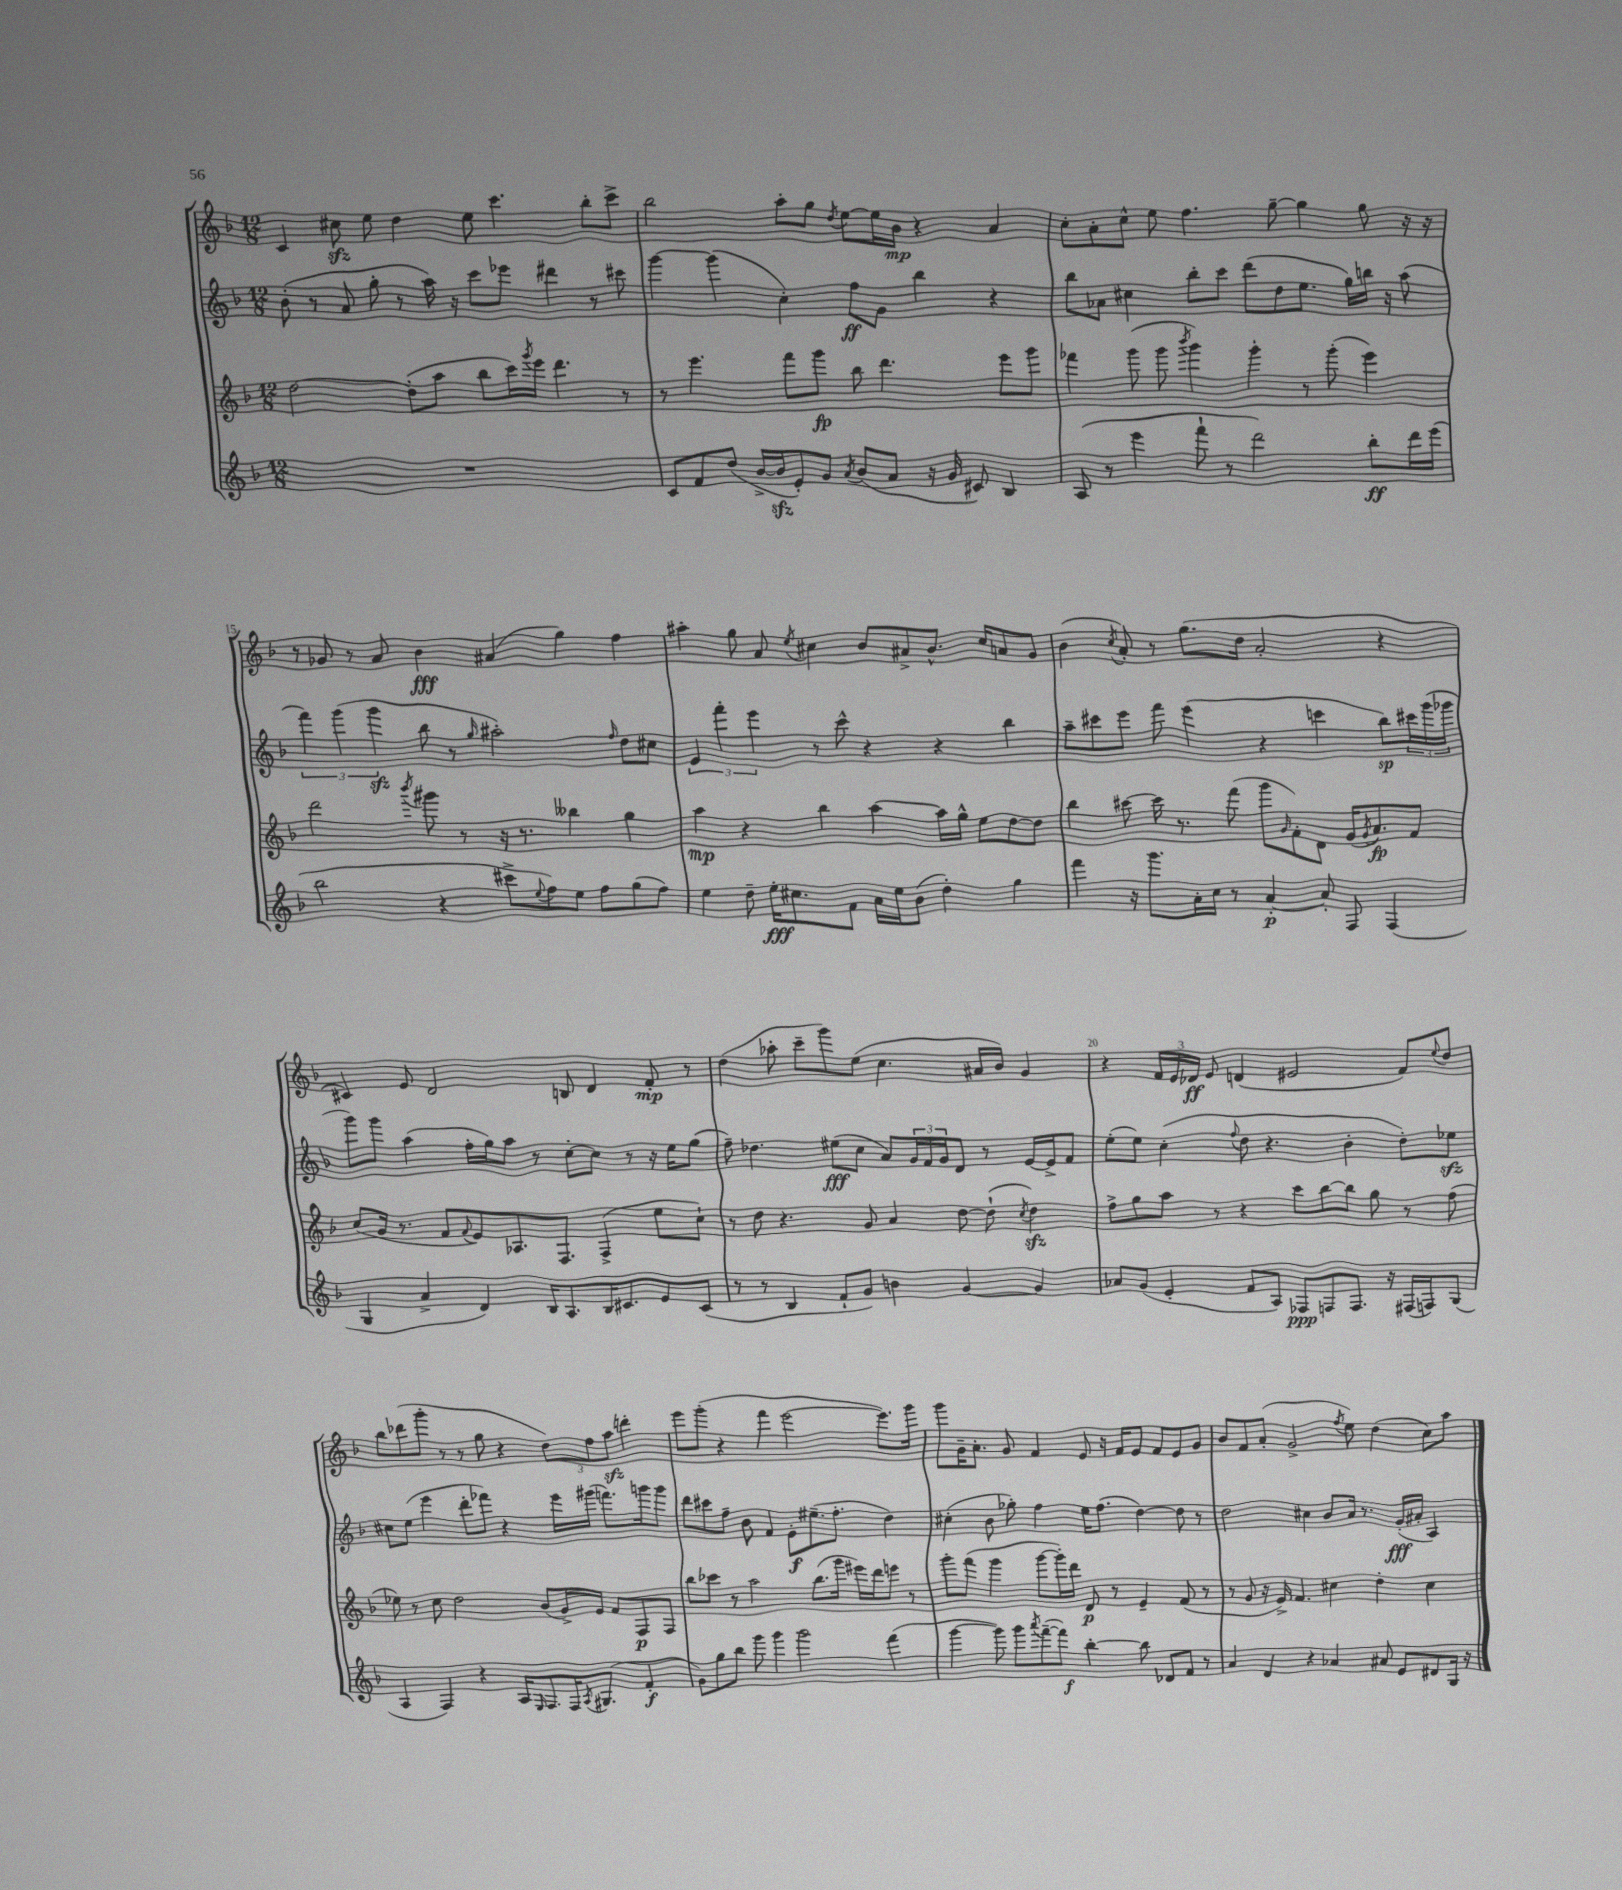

**kern	**kern	**kern	**kern
*staff4	*staff3	*staff2	*staff1
*clefG2	*clefG2	*clefG2	*clefG2
*k[b-]	*k[b-]	*k[b-]	*k[b-]
*M12/8	*M12/8	*M12/8	*M12/8
1.r	[2dd	(8b-'	4c
.	.	8r	.
.	.	8a	8cc#
.	.	8gg'	8ee
.	(8dd']	8r	4dd
.	8aa	16aa)	.
.	.	16r	.
.	8bb-	8ccc	8ee
.	16ccc)	8eee-	4.ccc
.	8qggg	.	.
.	16eee	.	.
.	4.ddd	4ddd#	.
.	.	8r	8bb-'
.	8r	8ccc#	8ccc^
=	=	=	=
8c	8r	[4ggg	2bb-
8f	4.eee	.	.
(8dd	.	(4ggg]	.
[16b-^	.	.	.
16b-]	.	.	.
8e')	8fff	4cc')	8aa'
8g	8ggg	.	8gg
8qa	.	.	8qdd
(8b-	8bb-	8ff	[8ee
8a	4.ddd	8g	16ee]
.	.	.	16b-
16r	.	4bb-	4r
16g	.	.	.
8c#)	.	.	.
4B-	8eee	4r	4a
.	8ggg	.	.
=	=	=	=
(8A	4fff-	8bb-	8cc'
8r	.	8a-	8a'
4eee	(8ggg	4cc#	8cc^^
.	8ggg	.	8ee
.	8qbbb-	.	.
8fff`	4ggg)	8bb-'	4.ff
8r	.	8ccc	.
2ddd)	4ggg'	(8ddd	.
.	.	8dd	[8gg~
.	8r	8.ee	4gg]
.	(8ggg'	.	.
.	.	16gg)	.
8bb-'	4eee)	16bb	8gg
.	.	16r	.
16ddd	.	(8aa	16r
(16eee	.	.	16r
=	=	=	=
2bb-	2ddd	6fff)	8r
.	.	.	8g-
.	.	(6ggg	.
.	.	.	8r
.	.	6ggg	.
.	.	.	8a
.	8qbbb-	.	.
4r	8ggg#	8bb-	4b-
.	8r	8r	.
.	.	16qqgg	.
8ccc#^	16r	2aa#')	(4a#
.	8.r	.	.
8qqee	.	.	.
8ff)	.	.	.
8ee	4bb--	.	4gg)
8ff	.	.	.
.	.	16qqff	.
(8gg	4gg	8dd	4ff
8ff)	.	8cc#	.
=	=	=	=
4ee	4aa	6e	4aa#'
.	.	6fff'	.
8dd~	4r	.	8gg
.	.	6eee	.
16ee'	.	.	8a
8.cc#	.	.	.
.	.	.	8qee
.	4bb-	8r	4cc#
8f	.	8ccc^^	.
16a	[4aa	4r	8b-
16ee	.	.	.
(8b-	.	.	8a#^
4dd')	16aa]	4r	8.b-^^
.	16gg^^	.	.
.	8ee	.	.
.	.	.	16cc#
4gg	[8dd	4bb-	8a
.	8dd]	.	8g
=	=	=	=
4fff	4bb-	8aa~	(4b-
.	.	8ccc#	.
.	.	.	8qcc
16r	[8ccc#	8eee	8a')
8.ggg	.	.	.
.	16ccc#]	8fff	8r
.	8.r	.	.
16a'	.	(4eee	(8.gg
16cc	.	.	.
8r	(8fff	.	.
.	.	.	16dd
[4a'	8ggg	4r	2a'
.	16qqg	.	.
.	8f')	.	.
8a']	8d	4ccc	.
8F	(16g	.	.
.	8qg	.	.
.	8.a)	.	.
(4F	.	8bb-)	4r
.	8f	24ccc#	.
.	.	(24ggg	.
.	.	24ggg-	.
=	=	=	=
4G	(8cc	8ggg)	4c#)
.	16g	8ggg	.
.	8.r	.	.
4a^	.	(4aa	8e
.	8f	.	2d
.	8qqf	.	.
4d)	8e)	16ff'	.
.	.	16gg)	.
.	8.A-	8aa	.
16B-	.	8r	.
8.A	8.F	.	.
.	.	[8cc'	8B
16B-	(4F^	8cc]	4d
8.c#	.	.	.
.	.	8r	.
8e	8ee	16r	8f'
.	.	16ee	.
(8c#	8cc`)	(8gg	8r
=	=	=	=
8r	8r	8ff~)	(4dd
8r	8dd	4.dd-	.
4B-	4.r	.	8aa-'
.	.	.	8ccc~
8f`	.	(8ee#	8ggg)
8g)	8g	8cc	(8ee
4b	4a	8a)	4.cc
.	.	24g	.
.	.	24f	.
.	.	24g	.
[4g	[8dd	8d	.
.	(8dd`]	8r	16a#
.	.	.	16b-)
.	8qcc	.	.
4g]	4dd)	[16e	4g
.	.	16e^]	.
.	.	8f	.
=	=	=	=
8a-	8ff^	(8ee'	4r
(8g	8gg	8ee)	.
4e'	8aa	(4cc'	24f
.	.	.	24e
.	.	.	24d-
.	8r	.	8e
.	.	8qqff	.
8f	4r	8dd	(4d
8A)	.	4.r	.
8F-	8ccc	.	2e#
8F	[8bb-	.	.
8.F	8bb-]	4b-'	.
.	8gg	.	.
16r	.	.	.
(16F#	8r	8dd')	8f)
16F)	.	.	.
.	.	.	8qqee
(8G	(8ff	8ee-	8dd
=	=	=	=
4A	8ee-)	8cc#	8bb-
.	8r	(8ee	(8ddd-
4F)	8cc	4eee	8ggg'
.	2dd	.	8r
4r	.	8ddd'	8r
.	.	8fff-)	8gg
16A	.	4r	4r
16qqE	.	.	.
8.F	.	.	.
.	(8b-	.	.
16F	16g^)	16eee	12dd)
8qA	.	.	.
(8.G#	16e	(16ggg#	.
.	.	.	12ff
.	8f	8.fff)	.
.	.	.	12aa
4f'	8F	.	4ddd'
.	.	16ggg	.
.	8F	8ggg	.
=	=	=	=
8g)	8bb-	8ddd	8eee
8gg	8ccc-	8ccc#	(8ggg'
8bb-	8r	8ff~	4r
8ggg	2aa	8b-	.
4ggg	.	4f	4fff
2ggg	.	8e'	[2eee
.	(8.bb-	(8.ee#~	.
.	16ggg	8.ff'	.
.	16eee#)	.	.
.	16ddd	.	.
(4fff	8eee	4dd)	8.eee])
.	8r	.	.
.	.	.	16ggg
=	=	=	=
[4ggg	8ggg'	(4cc#'	8ggg
.	(8fff	.	16g~
.	.	.	8.a'
8ggg])	4ggg	8b-	.
8ggg	.	8gg-')	8g
8qaaa	.	.	.
([8fff~	[8ggg	4ff	4f
8fff])	16ggg'])	.	.
.	16ddd	.	.
[4bb-'	8d	16ee	8e
.	.	(8.ff	.
.	8r	.	16r
.	.	.	16f
8bb-]	4e~	[4dd)	8e
8d-	.	.	8f
8f	(8f	8dd]	8e
8r	8r	8r	8g
=	=	=	=
4a	8r	2dd	8b-
.	8g	.	8f
4d	16r	.	(8a'
.	16e^)	.	.
.	4.f	.	2g^
4r	.	4cc#	.
4a-	4cc#	8b-	.
.	.	.	8qff
.	.	16a	8ee)
.	.	8.r	.
8a#	4dd'	.	(4dd
8e	.	(16g'	.
.	.	16a#'	.
8d#	4cc#	4A)	8cc)
16G	.	.	8aa
16r	.	.	.
==	==	==	==
*-	*-	*-	*-
